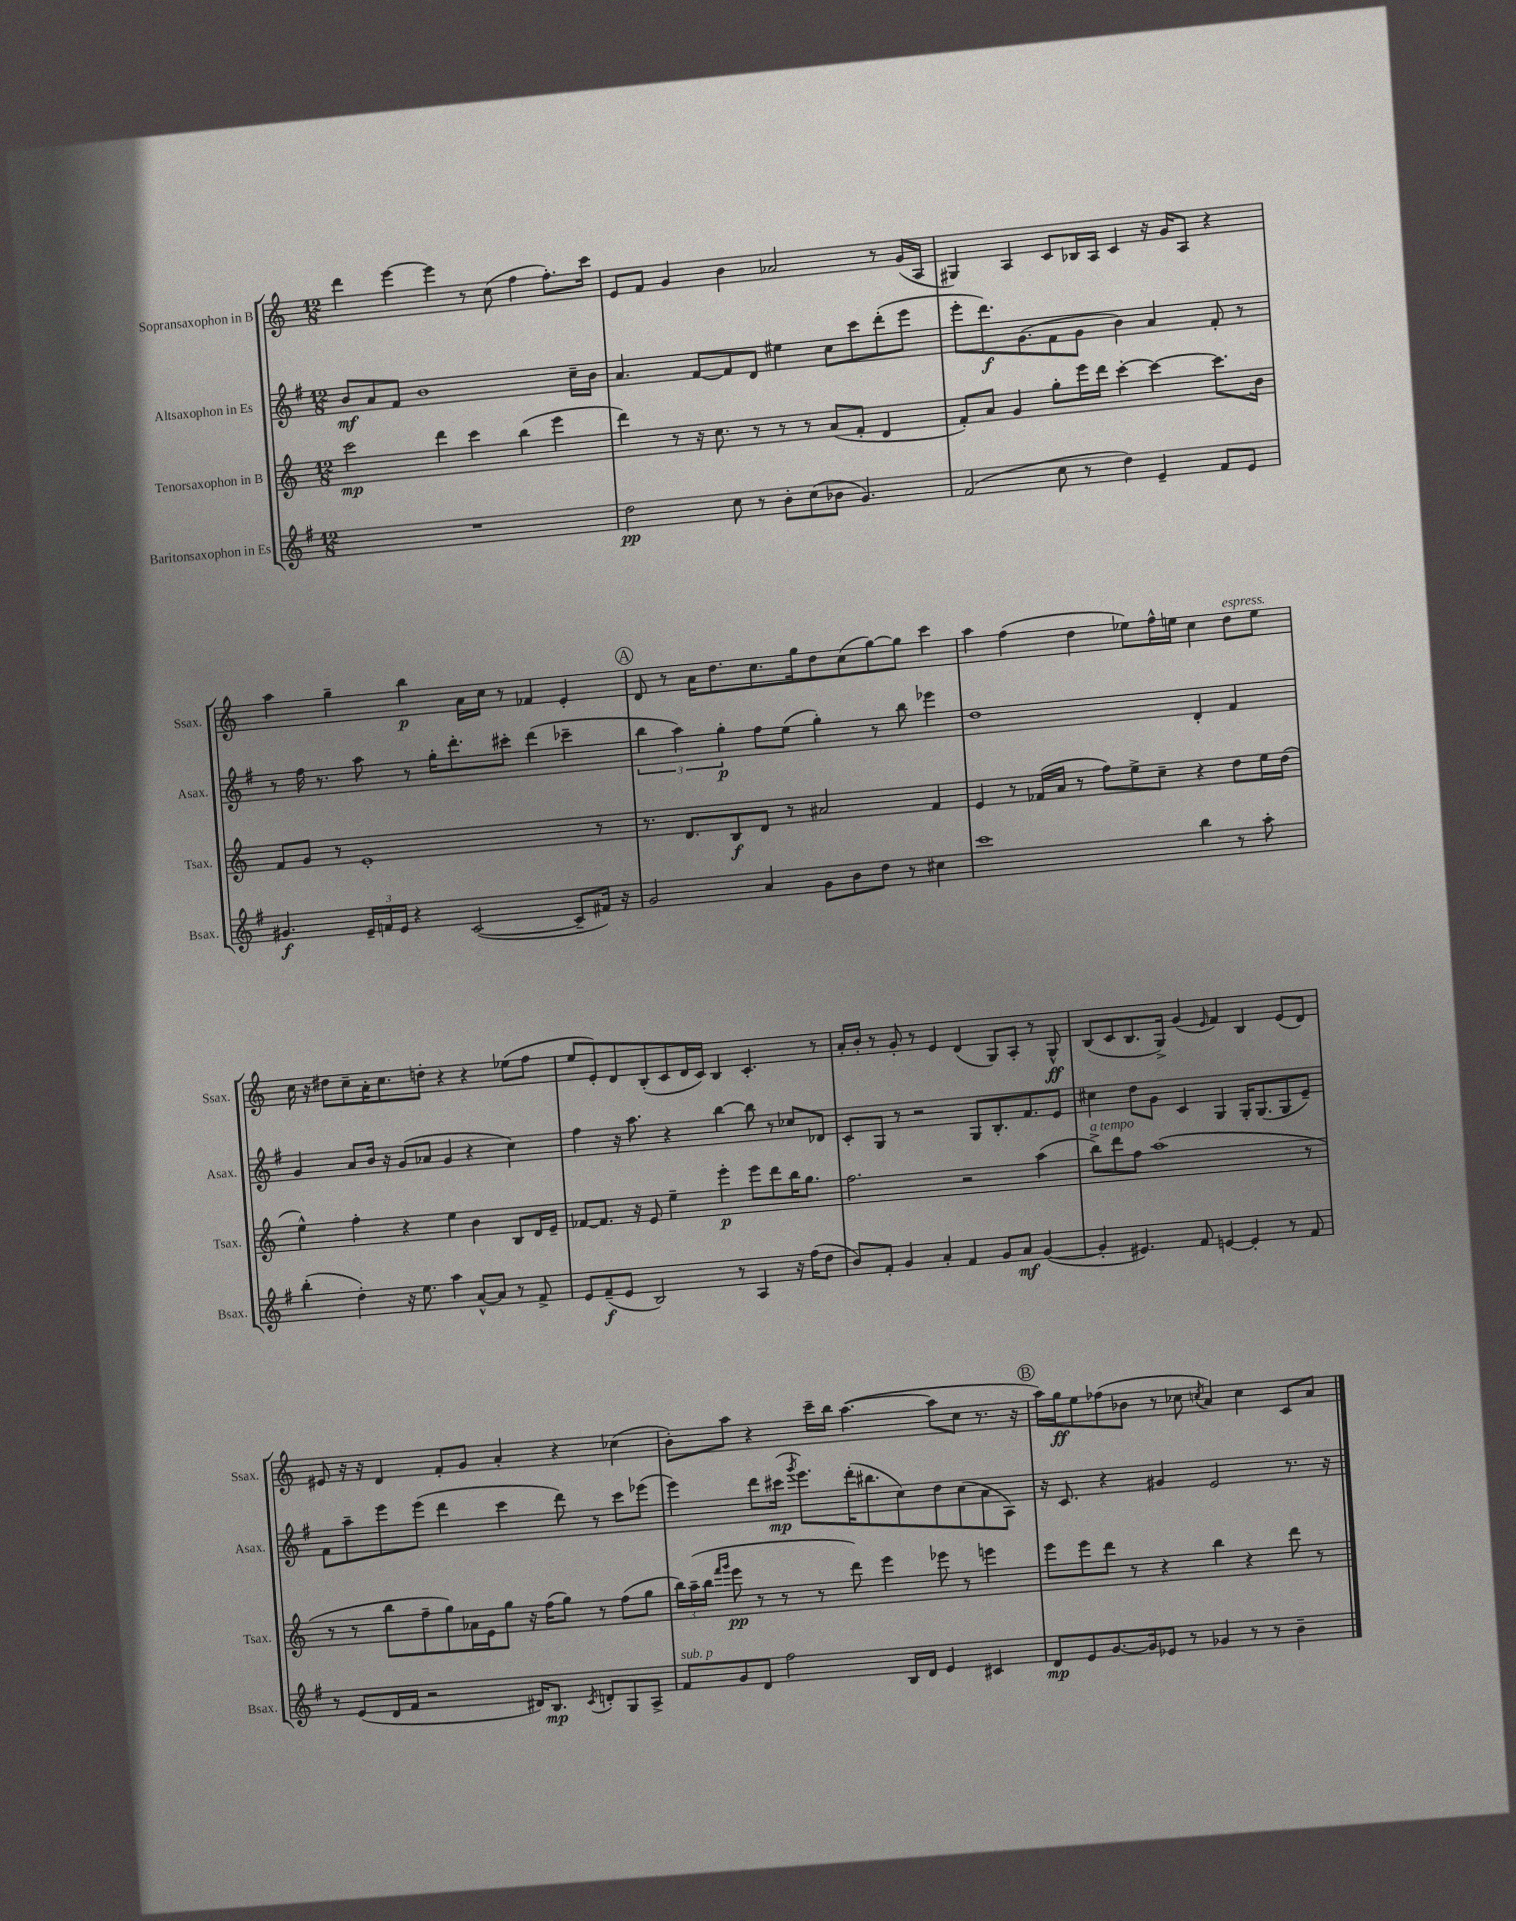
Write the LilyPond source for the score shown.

<<
\new StaffGroup <<
\new Staff = "s0" \with { instrumentName = "Sopransaxophon in B" shortInstrumentName = "Ssax." } {
    \clef treble \key c \major \numericTimeSignature \time 12/8
    \autoBeamOff d'''4 e'''4~ e'''4 r8 c''8( f''4 f''8.[-.) c'''16] |
    e'8[ f'8] g'4 b'4 aes'2 r8 g'16[( a16] |
    gis4) a4 c'8[ bes16 a16] c'4 r16 g'16[ a8] r4 |
    a''4 g''4-- b''4\p a'16[ c''16] r8 fes'4 e'4-. |
    \mark \markup { \circle "A" } d'8 r8 a'16[ d''8. c''8. g''16 d''8 c''8( g''8~) g''8] c'''4 |
    a''4 f''4( d''4 ees''8[) f''16-^ e''16] c''4 d''8[^\markup { \italic "espress." } e''8] |
    c''16 r16 dis''8[ c''8-- a'16-. c''8. d''8]-. r4 r4 ees''8[( f''8] |
    e''8[ e'8-.) d'8 b8-.( c'8 d'16 c'16]) b4 c'4.-. r8 |
    a'16[-. b'16]-. r8 g'8-. r8 e'4 d'4( g8[) a8]-. r8 g8-^\ff |
    b8[( c'8 b8. g16]->) g'4( \grace { e'16 } f'4) b4 e'8[( d'8]) |
    eis'8 r16 r16 d'4 f'8[-. g'8] a'4-. r4 ces''4( |
    b'8[-.) a''8] r4 c'''16[-- b''16] a''4.~( a''8[ c''8] r8. r16 |
    \mark \markup { \circle "B" } a''16[) g''16\ff e''8 fes''8( bes'8] r8 ces''8 \acciaccatura { c''8 } a'4) c''4 c'8[ a'8] \bar "|." |
}
\new Staff = "s1" \with { instrumentName = "Altsaxophon in Es" shortInstrumentName = "Asax." } {
    \clef treble \key g \major \numericTimeSignature \time 12/8
    \autoBeamOff b'8[\mf a'8 fis'8] b'1 c''16[-- b'16] |
    a'4. fis'8[~ fis'8 d'8] eis''4 c''8[ c'''8 d'''8-.( e'''8] |
    e'''8[-. d'''8.\f) g'8.( fis'8 g'8] b'4) a'4 fis'8-. r8 |
    r8 fis''16 r8. a''8 r8 g''16[-. d'''8.-. cis'''8]-. d'''4( ces'''4-- |
    \mark \markup { \circle "A" } \tuplet 3/2 { b''4 a''4) g''4-.\p } fis''8[ e''8]( g''4-.) r8 b''8 ees'''4 |
    d''1 d'4-. fis'4 |
    g'4 a'8[ b'16] r16 g'8[( aes'8] g'4 r4 c''4) |
    fis''4 r16 a''8. r4 b''4~ b''8 r8 ces''8[ des'8] |
    c'8[-. g8] r8 r2 g8[ b8.-. fis'8. e'8] |
    cis''4 d''8[ g'8] c'4 g4 g16[-. g8.( g8 e'8]--) |
    fis'8[ a''8-- e'''8 e'''8]( d'''4 c'''4 d'''8) r8 c'''8[ ees'''8]( |
    e'''4) d'''8[ cis'''16]\mp( \acciaccatura { g'''8 } e'''8.[) d'''16-.( bis''8. c''8) d''8 c''8( a'8 a8]) |
    \mark \markup { \circle "B" } r16 c'8. r4 gis'4 e'2 r8. r16 \bar "|." |
}
\new Staff = "s2" \with { instrumentName = "Tenorsaxophon in B" shortInstrumentName = "Tsax." } {
    \clef treble \key c \major \numericTimeSignature \time 12/8
    \autoBeamOff c'''2\mp d'''4 c'''4 b''4( e'''4 |
    d'''4) r8 r16 c''8. r8 r8 r8 a'8[( f'8]-. d'4 |
    f'8[-.) a'8] g'4 g''8[-. e'''16 d'''16] c'''4~-. c'''4~ c'''8.[ b'16] |
    f'8[ g'8] r8 e'1-. r8 |
    \mark \markup { \circle "A" } r8. d'8.[ b8\f d'8] r8 ais'2 f'4 |
    e'4 r8 fes'16[( a'16] r8 f''8[) e''8-> c''8]-- r4 d''8[ e''16 d''16]( |
    e''4-^) f''4-. r4 e''4 b'4 b8[ d'16 e'16]-- |
    fes'8[~ fes'8.] r16 e'8 e''4-- e'''4-.\p e'''8[ d'''8 b''16 g''8.] |
    f''2. r2 a''4( |
    b''8[->^\markup { \italic "a tempo" }) d'''8 f''8] a''1( r8 |
    r8 r8 b''8[ f''8-- g''8) aes'16 e'16 g''8] r16 f''16[( g''8]) r8 f''8[( g''8] |
    \tuplet 3/2 { b''16[) a''16--( b''16] } \grace { f'''16[ g'''16] } e'''8\pp r8 r8 r8 d'''8) e'''4 ees'''8 r8 e'''4 |
    \mark \markup { \circle "B" } e'''8[ e'''8 d'''8] r8 r4 b''4 r4 d'''8 r8 \bar "|." |
}
\new Staff = "s3" \with { instrumentName = "Baritonsaxophon in Es" shortInstrumentName = "Bsax." } {
    \clef treble \key g \major \numericTimeSignature \time 12/8
    \autoBeamOff R1. |
    d''2\pp c''8 r8 b'8[-. c''8( bes'8] g'4.) |
    fis'2( c''8 r8 d''4) e'4-- fis'8[ e'8] |
    gis'4.\f \tuplet 3/2 { e'16[-- f'16 e'16] } r4 c'2~( c'8[-- fis'16]) r16 |
    \mark \markup { \circle "A" } g'2 a'4 g'8[ b'8 d''8] r8 cis''4 |
    c'''1 b''4 r8 a''8-. |
    b''4-.( d''4-.) r16 e''8. a''4 a'8[~-^ a'8] r8 fis'8-> |
    e'8[ fis'8--\f( e'8] b2) r8 a4 r16 fis''16[( d''8] |
    b'8[) fis'8]-. g'4 a'4-. fis'4 g'8[ a'8]\mf g'4~( |
    g'4-. eis'4.) fis'8 e'4~ e'4-. r8 fis'8 |
    r8 e'8[( d'16 fis'16] r2 dis'16[) b8.]\mp \acciaccatura { c'8 } d'8[-. g8 a8]-> |
    fis'8[^\markup { \italic "sub. p" } g'8 d'8] fis''2 b16[ d'16] e'4 cis'4 |
    \mark \markup { \circle "B" } d'8[\mp e'8 g'8.~ g'16 ees'8] r8 ges'4 r8 r8 b'4-- \bar "|." |
}
>>
>>
\layout { \context { \Score \remove "Bar_number_engraver" } }
